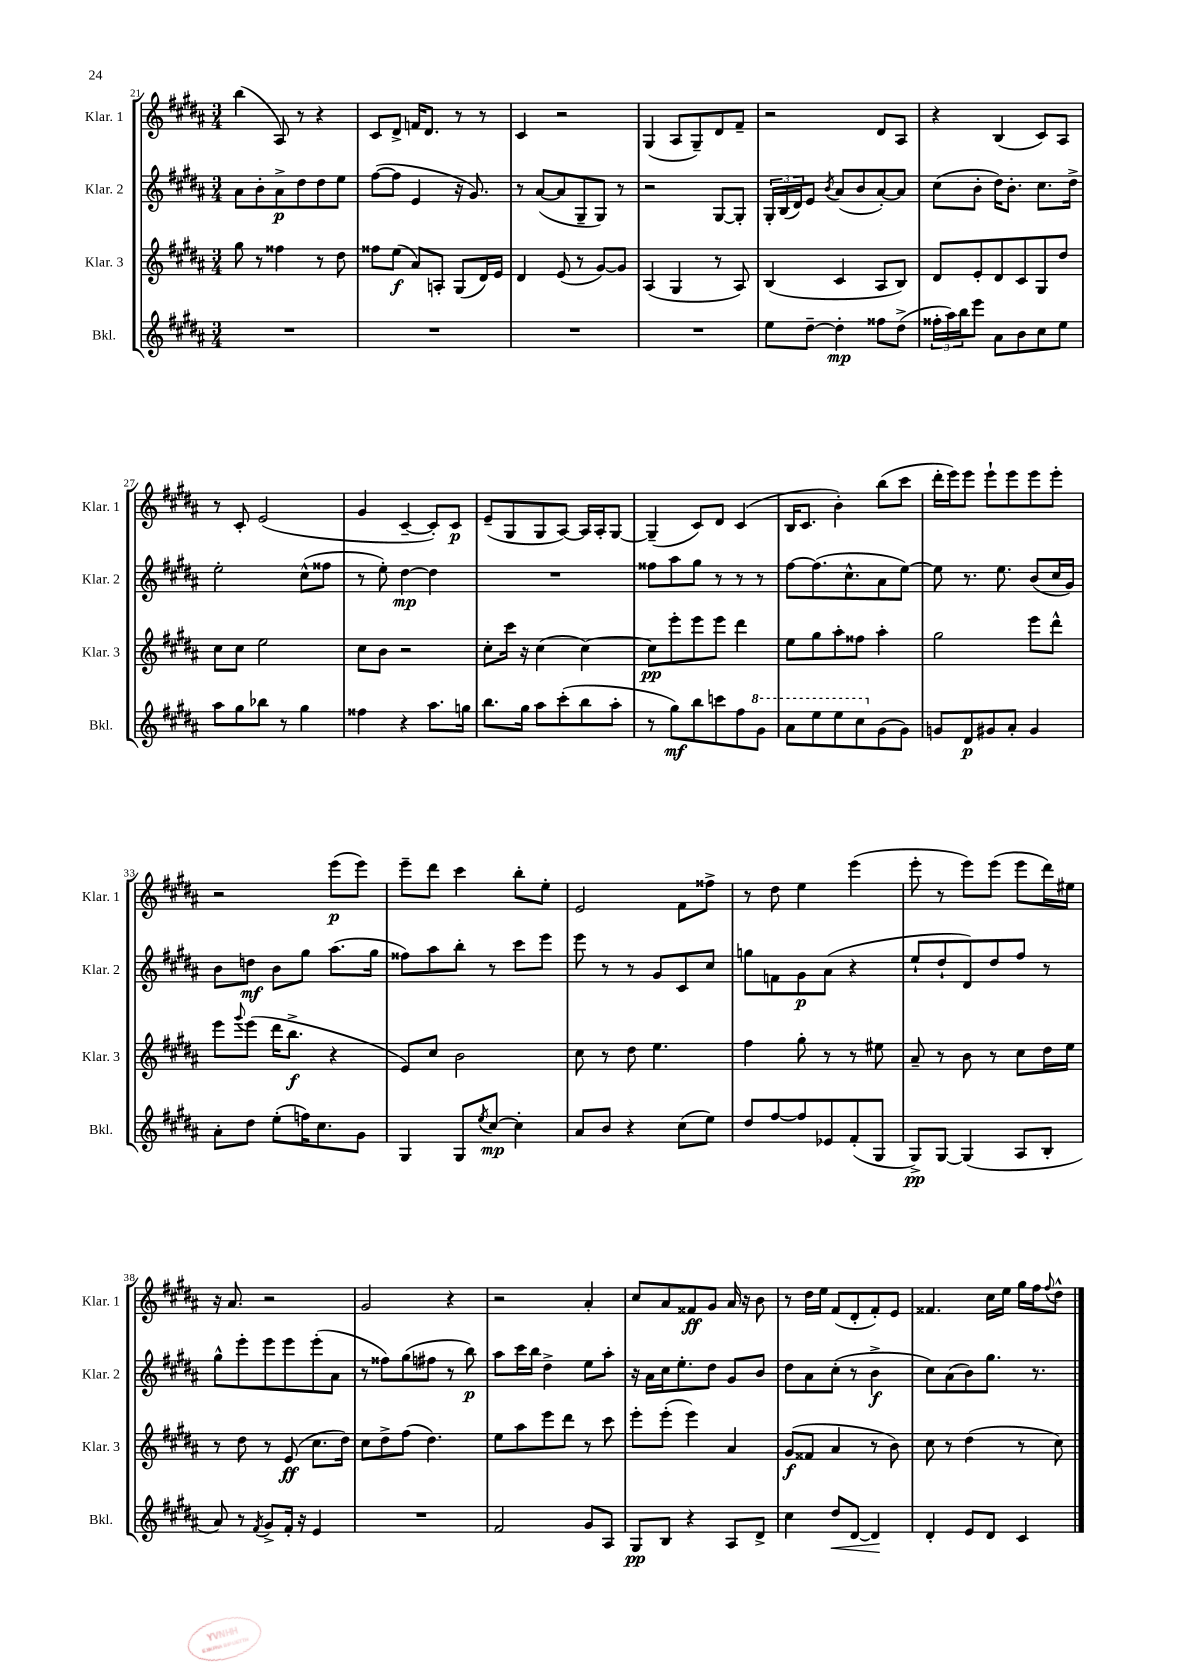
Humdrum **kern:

**kern	**dynam	**kern	**dynam	**kern	**dynam	**kern	**dynam
*part4	*part4	*part3	*part3	*part2	*part2	*part1	*part1
*staff4	*staff4	*staff3	*staff3	*staff2	*staff2	*staff1	*staff1
*I"Bkl.	*	*I"Klar. 3	*	*I"Klar. 2	*	*I"Klar. 1	*
*I'Bkl.	*	*I'Klar. 3	*	*I'Klar. 2	*	*I'Klar. 1	*
*clefG2	*	*clefG2	*	*clefG2	*	*clefG2	*
*k[f#c#g#d#a#]	*	*k[f#c#g#d#a#]	*	*k[f#c#g#d#a#]	*	*k[f#c#g#d#a#]	*
*M3/4	*	*M3/4	*	*M3/4	*	*M3/4	*
=21	=21	=21	=21	=21	=21	=21	=21
2.r	.	8gg#\	.	8a#\L	.	(4bb\	.
.	.	8r	.	8b'\	.	.	.
.	.	4ff##X\	.	8a#^\	p	8A#/)	.
.	.	.	.	8dd#\	.	8r	.
.	.	8r	.	8dd#\	.	4r	.
.	.	8dd#\	.	8ee\J	.	.	.
=22	=22	=22	=22	=22	=22	=22	=22
2.r	.	8ff##X\L	.	([8ff#\L	.	8c#/L	.
.	.	(8ee\J	f	8ff#\J]	.	8d#^/J	.
.	.	8a#/L)	.	4e/	.	16fn/KL	.
.	.	.	.	.	.	8.d#/J	.
.	.	8An'/J	.	.	.	.	.
.	.	(8G#/L	.	16r	.	8r	.
.	.	.	.	8.g#/)	.	.	.
.	.	16d#/L)	.	.	.	8r	.
.	.	16e/JJ	.	.	.	.	.
=23	=23	=23	=23	=23	=23	=23	=23
2.r	.	4d#/	.	8r	.	4c#/	.
.	.	.	.	([8a#/L	.	.	.
.	.	(8e/	.	8a#/]	.	2r	.
.	.	8r	.	8G#~/	.	.	.
.	.	[8g#/L)	.	8G#/J)	.	.	.
.	.	8g#/J]	.	8r	.	.	.
=24	=24	=24	=24	=24	=24	=24	=24
2.r	.	(4A#/	.	2r	.	(4G#/	.
.	.	4G#/	.	.	.	8A#/L	.
.	.	.	.	.	.	8G#~/)	.
.	.	8r	.	[8G#/L	.	8d#/	.
.	.	8A#/)	.	8G#'/J]	.	8f#~/J	.
=25	=25	=25	=25	=25	=25	=25	=25
8ee\L	.	(4B/	.	24G#'/LL	.	2r	.
.	.	.	.	(24B/	.	.	.
.	.	.	.	24d#/J)	.	.	.
[8dd#~\J	.	.	.	8e/J	.	.	.
.	.	.	.	8qb/	.	.	.
4dd#'\]	mp	4c#/	.	(8a#/L	.	.	.
.	.	.	.	8b/	.	.	.
8ff##X\L	.	8A#/L	.	[8a#'/)	.	8d#/L	.
(8dd#^\J	.	8B/J)	.	8a#/J]	.	8A#/J	.
=26	=26	=26	=26	=26	=26	=26	=26
24ff##X'\LL	.	8d#/L	.	(8cc#\L	.	4r	.
24aa#\)	.	.	.	.	.	.	.
24bb\J	.	.	.	.	.	.	.
8eee\J	.	8e'/	.	8b'\J	.	.	.
8a#\L	.	8d#/	.	16dd#\KL)	.	(4B/	.
.	.	.	.	8.b'\J	.	.	.
8b\	.	8c#/	.	.	.	.	.
8cc#\	.	8G#/	.	8.cc#\L	.	8c#/L)	.
8ee\J	.	8dd#/J	.	.	.	8A#/J	.
.	.	.	.	16dd#^\Jk	.	.	.
!!LO:LB:g=z
=27	=27	=27	=27	=27	=27	=27	=27
8aa#\L	.	8cc#\L	.	2ee'\	.	8r	.
8gg#\	.	8cc#\J	.	.	.	8c#'/	.
8bb-X\J	.	2ee\	.	.	.	(2e/	.
8r	.	.	.	.	.	.	.
4gg#\	.	.	.	(8cc#^^\L	.	.	.
.	.	.	.	8ff##X\J	.	.	.
=28	=28	=28	=28	=28	=28	=28	=28
4ff##X\	.	8cc#\L	.	8r	.	4g#/	.
.	.	8b\J	.	8ee'\)	.	.	.
4r	.	2r	.	[4dd#\	mp	[4c#~/	.
8.aa#\L	.	.	.	4dd#\]	.	8c#'/L])	.
.	.	.	.	.	.	8c#/J	p
16ggn\Jk	.	.	.	.	.	.	.
=29	=29	=29	=29	=29	=29	=29	=29
8.bb\L	.	8cc#'\L	.	2.r	.	(8e~/L	.
.	.	16ccc#\Jk	.	.	.	8G#/	.
16gg#\Jk	.	16r	.	.	.	.	.
8aa#\L	.	(4cc#\	.	.	.	8G#/	.
(8ccc#'\	.	.	.	.	.	[8A#/J)	.
8bb\	.	[4cc#\)	.	.	.	16A#/LL]	.
.	.	.	.	.	.	16A#'/J	.
8aa#'\J	.	.	.	.	.	[8G#/J	.
=30	=30	=30	=30	=30	=30	=30	=30
8r	.	8cc#\L]	pp	8ff##X\L	.	(4G#~/]	.
8gg#\L)	mf	8eee'\	.	8aa#\	.	.	.
8bb\	.	8eee\	.	8gg#\J	.	8c#/L)	.
8cccn\	.	8eee\J	.	8r	.	8d#/J	.
8ff#\	.	4ddd#\	.	8r	.	(4c#/	.
*8va	*	*	*	*	*	*	*
8gg#\J	.	.	.	8r	.	.	.
=31	=31	=31	=31	=31	=31	=31	=31
8aa#\L	.	8ee\L	.	[8ff#\L	.	16B/KL	.
.	.	.	.	.	.	8.c#/J	.
8eee\	.	8gg#\	.	(8.ff#\]	.	.	.
8eee\	.	8aa#'\	.	.	.	4b'\)	.
.	.	.	.	8.cc#^^\	.	.	.
8ccc#\	.	8ff##X\J	.	.	.	.	.
*X8va	*	*	*	*	*	*	*
(8g#\	.	4aa#'\	.	8a#\	.	(8bb\L	.
8g#\J)	.	.	.	[8ee\J)	.	8ccc#\J	.
=32	=32	=32	=32	=32	=32	=32	=32
8gn/L	.	2gg#\	.	8ee\]	.	16ddd#'\LL	.
.	.	.	.	.	.	16eee\J)	.
8d#/	p	.	.	8.r	.	8eee\J	.
8g#X/	.	.	.	.	.	8eee`\L	.
.	.	.	.	8.ee\	.	.	.
8a#'/J	.	.	.	.	.	8eee\	.
4g#/	.	8eee\L	.	(8b/L	.	8eee\	.
.	.	8ddd#^^\J	.	16cc#/L	.	8eee'\J	.
.	.	.	.	16g#/JJ)	.	.	.
!!LO:LB:g=z
=33	=33	=33	=33	=33	=33	=33	=33
8a#'\L	.	8eee\L	.	8b\L	.	2r	.
.	.	8qqggg#/	.	.	.	.	.
8dd#\J	.	(8eee\J	.	8ddn\J	mf	.	.
(8ee'\L	.	16ddd#\KL	.	8b\L	.	.	.
.	.	8.bb^\J	f	.	.	.	.
16ffn\K)	.	.	.	8gg#\J	.	.	.
8.cc#\	.	.	.	.	.	.	.
.	.	4r	.	(8.aa#\L	.	(8eee\L	p
8g#\J	.	.	.	.	.	8eee\J)	.
.	.	.	.	16gg#\Jk	.	.	.
=34	=34	=34	=34	=34	=34	=34	=34
4G#/	.	8e/L)	.	8ff##X\L)	.	8eee~\L	.
.	.	8cc#/J	.	8aa#\	.	8ddd#\J	.
8G#/L	.	2b\	.	8bb'\J	.	4ccc#\	.
8qee/	.	.	.	.	.	.	.
[8cc#/J	mp	.	.	8r	.	.	.
4cc#'\]	.	.	.	8ccc#\L	.	8bb'\L	.
.	.	.	.	8eee\J	.	8ee'\J	.
=35	=35	=35	=35	=35	=35	=35	=35
8a#/L	.	8cc#\	.	8eee\	.	2e/	.
8b/J	.	8r	.	8r	.	.	.
4r	.	8dd#\	.	8r	.	.	.
.	.	4.ee\	.	8g#/L	.	.	.
(8cc#\L	.	.	.	8c#/	.	8f#\L	.
8ee\J)	.	.	.	8cc#/J	.	8ff##X^\J	.
=36	=36	=36	=36	=36	=36	=36	=36
8dd#/L	.	4ff#\	.	8ggn\L	.	8r	.
[8ff#/	.	.	.	8fn\	.	8dd#\	.
8ff#/]	.	8gg#'\	.	8g#\	p	4ee\	.
8e-X/	.	8r	.	(8a#\J	.	.	.
(8f#'/	.	8r	.	4r	.	(4eee\	.
8G#/J	.	8ee#X\	.	.	.	.	.
=37	=37	=37	=37	=37	=37	=37	=37
8G#^/L)	pp	8a#~/	.	8ee`/L	.	8eee'\	.
[8G#/J	.	8r	.	8dd#`/	.	8r	.
(4G#/]	.	8b\	.	8d#/)	.	8eee\L)	.
.	.	8r	.	8dd#/	.	(8eee\J	.
8A#/L	.	8cc#\L	.	8ff#/J	.	8eee\L	.
8B'/J	.	16dd#\L	.	8r	.	16ddd#\L)	.
.	.	16ee\JJ	.	.	.	16ee#X\JJ	.
!!LO:LB:g=z
=38	=38	=38	=38	=38	=38	=38	=38
8a#/)	.	8r	.	8gg#^^\L	.	16r	.
.	.	.	.	.	.	8.a#/	.
8r	.	8dd#\	.	8eee'\	.	.	.
8qf#/	.	.	.	.	.	.	.
8g#^/L	.	8r	.	8eee\	.	2r	.
16f#'/Jk	.	(8e/	ff	8eee\	.	.	.
16r	.	.	.	.	.	.	.
4e/	.	8.cc#\L	.	(8eee'\	.	.	.
.	.	.	.	8a#\J	.	.	.
.	.	16dd#\Jk)	.	.	.	.	.
=39	=39	=39	=39	=39	=39	=39	=39
2.r	.	8cc#\L	.	8r	.	2g#/	.
.	.	8dd#^\	.	8ff##X\L)	.	.	.
.	.	(8ff#\J	.	(8gg#\	.	.	.
.	.	4.dd#\)	.	8ff#X\J	.	.	.
.	.	.	.	8r	.	4r	.
.	.	.	.	8bb\)	p	.	.
=40	=40	=40	=40	=40	=40	=40	=40
2f#/	.	8ee\L	.	8aa#\L	.	2r	.
.	.	8aa#\	.	16ccc#\L	.	.	.
.	.	.	.	16bb\JJ	.	.	.
.	.	8eee\	.	4dd#^\	.	.	.
.	.	8ddd#\J	.	.	.	.	.
8g#/L	.	8r	.	8ee\L	.	4a#'/	.
8A#/J	.	8ccc#\	.	8aa#'\J	.	.	.
=41	=41	=41	=41	=41	=41	=41	=41
8G#/L	pp	8eee'\L	.	16r	.	8cc#/L	.
.	.	.	.	16a#\LL	.	.	.
8B/J	.	(8eee'\J	.	16cc#\J	.	8a#/	.
.	.	.	.	8.ee'\	.	.	.
4r	.	4eee\)	.	.	.	8f##X/	ff
.	.	.	.	8dd#\J	.	8g#/J	.
8A#/L	.	4a#/	.	8g#/L	.	16a#/	.
.	.	.	.	.	.	16r	.
8d#^/J	.	.	.	8b/J	.	8b\	.
=42	=42	=42	=42	=42	=42	=42	=42
4cc#\	.	(8g#/L	f	8dd#\L	.	8r	.
.	.	8f##X/J	.	8a#\	.	16dd#\LL	.
.	.	.	.	.	.	16ee\JJ	.
!	!LO:HP:b	!	!	!	!	!	!
8dd#/L	<	4a#/	.	(8cc#'\J	.	(8f#/L	.
[8d#/J	.	.	.	8r	.	8d#'/	.
4d#/]	.	8r	.	4b^\	f	8f#'/)	.
.	.	8b\)	.	.	.	8e/J	.
.	[	.	.	.	.	.	.
=43	=43	=43	=43	=43	=43	=43	=43
4d#'/	.	8cc#\	.	8cc#\L)	.	4.f##X/	.
.	.	8r	.	(8a#\	.	.	.
8e/L	.	(4dd#\	.	8b\)	.	.	.
8d#/J	.	.	.	8.gg#\J	.	16cc#\LL	.
.	.	.	.	.	.	16ee\JJ	.
4c#/	.	8r	.	.	.	16gg#\LL	.
.	.	.	.	8.r	.	16ff#\J	.
.	.	.	.	.	.	8qqff#/	.
.	.	8cc#\)	.	.	.	8dd#^^\J	.
==	==	==	==	==	==	==	==
*-	*-	*-	*-	*-	*-	*-	*-
